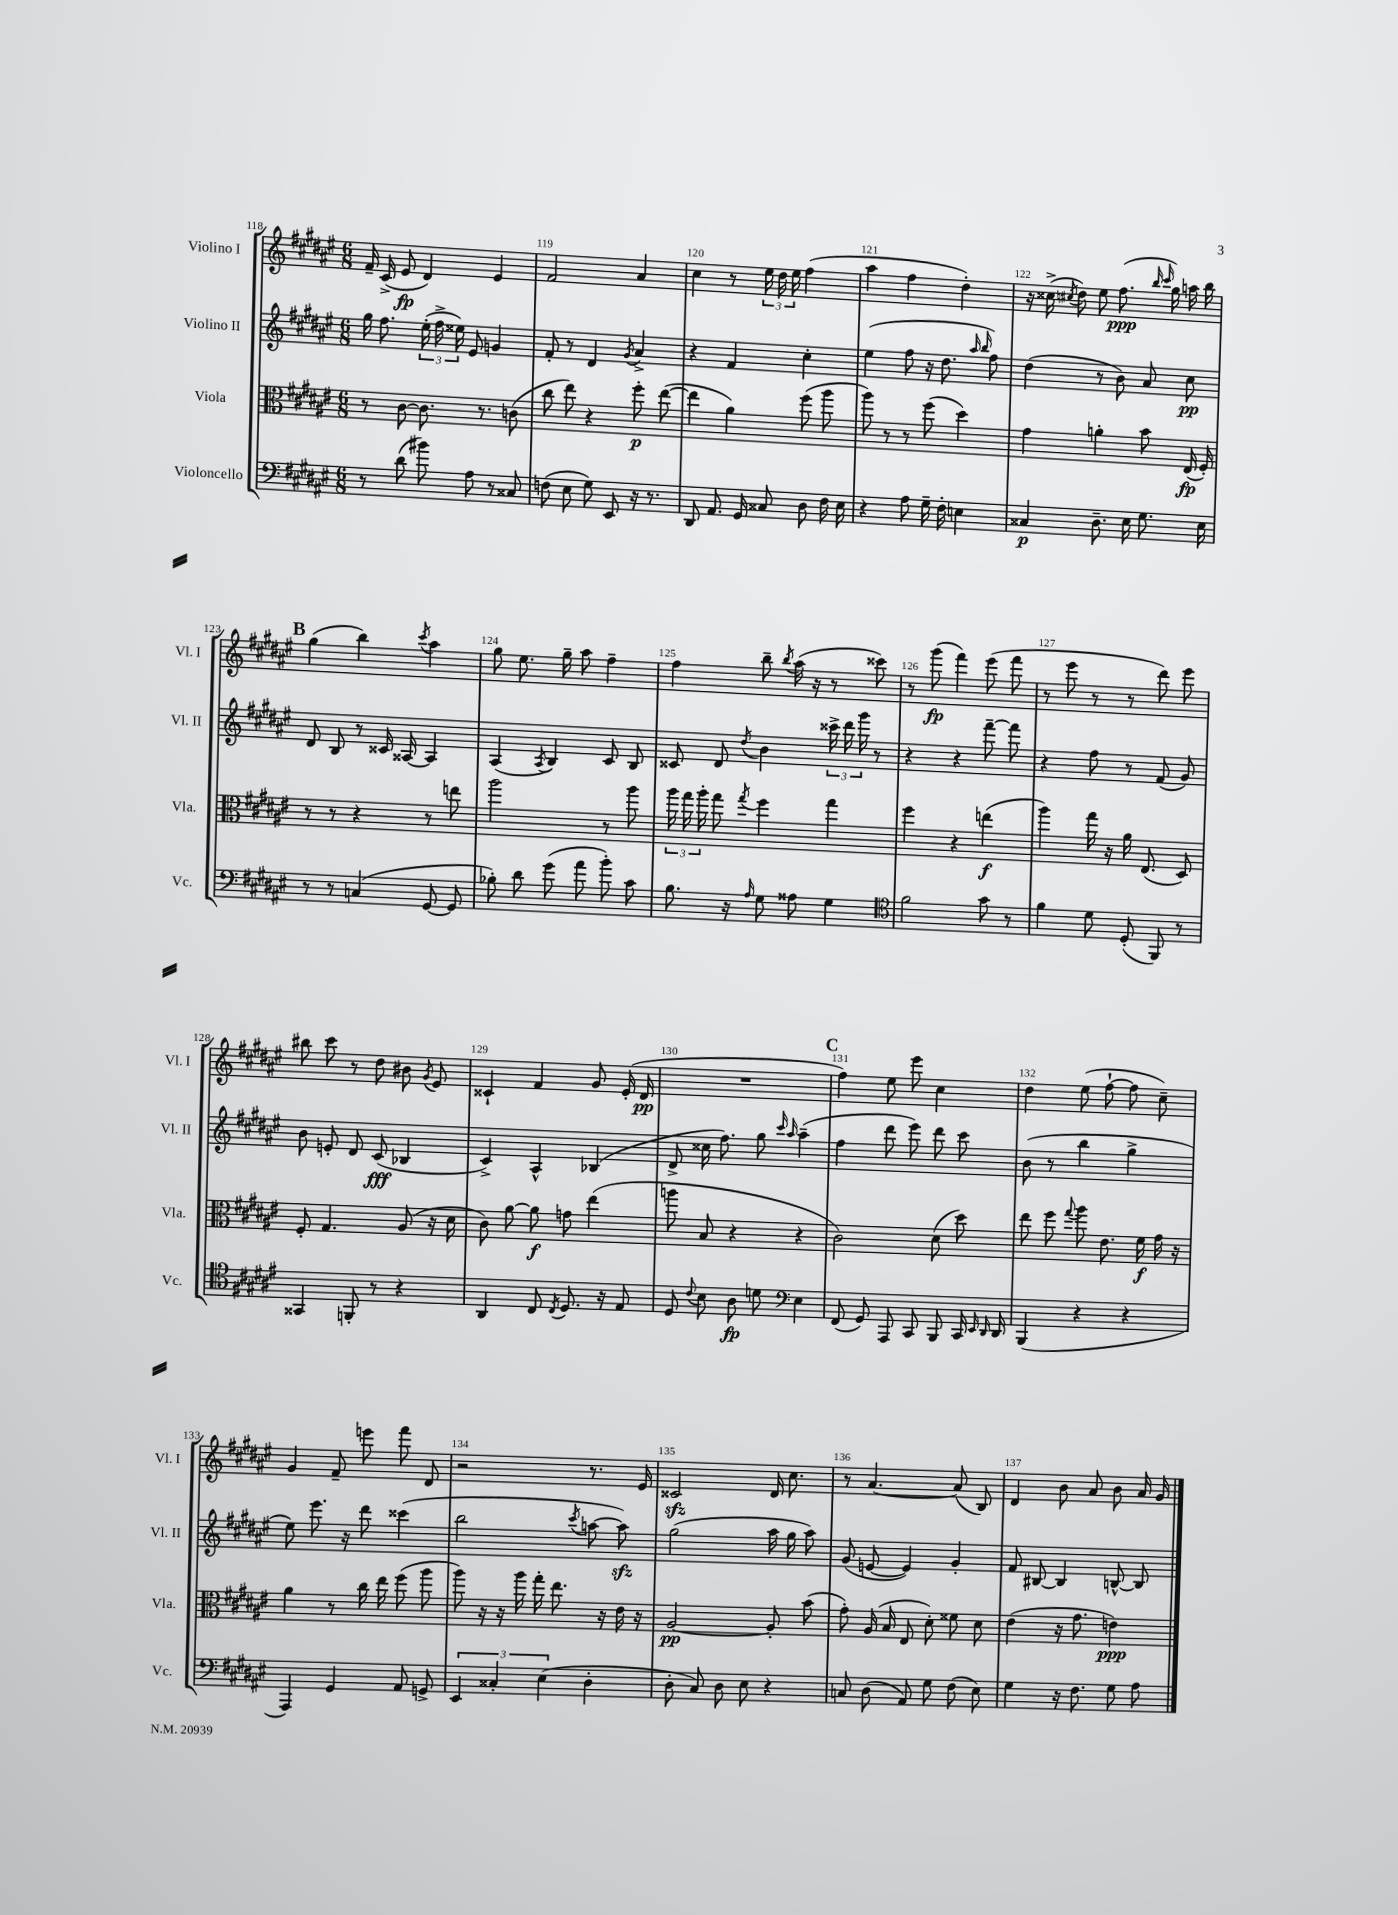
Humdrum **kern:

**kern	**dynam	**kern	**dynam	**kern	**dynam	**kern	**dynam
*part4	*part4	*part3	*part3	*part2	*part2	*part1	*part1
*staff4	*staff4	*staff3	*staff3	*staff2	*staff2	*staff1	*staff1
*I"Violoncello	*	*I"Viola	*	*I"Violino II	*	*I"Violino I	*
*I'Vc.	*	*I'Vla.	*	*I'Vl. II	*	*I'Vl. I	*
*clefF4	*	*clefC3	*	*clefG2	*	*clefG2	*
*k[f#c#g#d#a#e#]	*	*k[f#c#g#d#a#e#]	*	*k[f#c#g#d#a#e#]	*	*k[f#c#g#d#a#e#]	*
*M6/8	*	*M6/8	*	*M6/8	*	*M6/8	*
=118	=118	=118	=118	=118	=118	=118	=118
8r	.	8r	.	16gg#\	.	16f#~/	.
.	.	.	.	8.ff#\	.	(16c#^/	.
(8d#\	.	[8c#\	.	.	.	8e#/	fp
8b#X\)	.	8.c#\]	.	(24ee#'\	.	4d#/)	.
.	.	.	.	24ff#^\	.	.	.
.	.	.	.	24ee##X\)	.	.	.
8A#\	.	.	.	8e#/	.	.	.
.	.	8.r	.	.	.	.	.
8r	.	.	.	4gn/	.	4e#/	.
8C##X/	.	(8cn\	.	.	.	.	.
=119	=119	=119	=119	=119	=119	=119	=119
(8Fn\	.	8cc#\	.	8f#'/	.	2f#/	.
8E#\	.	8ee#\)	.	8r	.	.	.
8G#\)	.	4r	.	4d#/	.	.	.
8EE#/	.	.	.	.	.	.	.
.	.	.	.	8qg#/	.	.	.
16r	.	8ff#'\	p	4a#^/	.	4a#/	.
8.r	.	.	.	.	.	.	.
.	.	([8ee#\	.	.	.	.	.
=120	=120	=120	=120	=120	=120	=120	=120
8DD#/	.	4ee#\]	.	4r	.	4cc#\	.
8.AA#/	.	.	.	.	.	.	.
.	.	4a#\)	.	4f#/	.	8r	.
16GG#/	.	.	.	.	.	.	.
8C##X/	.	.	.	.	.	24ee#\	.
.	.	.	.	.	.	24dd#\	.
.	.	.	.	.	.	24ee#\	.
8D#\	.	(8ff#\	.	4cc#'\	.	(4ff#\	.
16F#\	.	8aa#\	.	.	.	.	.
16E#\	.	.	.	.	.	.	.
=121	=121	=121	=121	=121	=121	=121	=121
4r	.	8aa#\)	.	(4ee#\	.	4aa#\	.
.	.	8r	.	.	.	.	.
8A#\	.	8r	.	8ff#\	.	4ff#\	.
16G#~\	.	(8ff#\	.	16r	.	.	.
16F#'\	.	.	.	8.dd#\	.	.	.
4En\	.	4dd#\)	.	.	.	4dd#'\)	.
.	.	.	.	16qqaa#/	.	.	.
.	.	.	.	16qqbb/	.	.	.
.	.	.	.	8ff#\)	.	.	.
=122	=122	=122	=122	=122	=122	=122	=122
4C##X/	p	4g#\	.	(4dd#\	.	16r	.
.	.	.	.	.	.	(16cc##X^\	.
.	.	.	.	.	.	8qcc#X/	.
.	.	.	.	.	.	8dd#\)	.
8.D#~\	.	4an'\	.	8r	.	8ee#\	.
.	.	.	.	8b\)	.	(8.ff#\	ppp
16E#\	.	.	.	.	.	.	.
8.G#\	.	8b\	.	8a#/	.	.	.
.	.	.	.	.	.	16qqbb/	.
.	.	.	.	.	.	16qqccc#/	.
.	.	.	.	.	.	16gg#\)	.
.	.	(16E#/	fp	8cc#\	pp	16aan\	.
16E#\	.	16F#'/)	.	.	.	16bb\	.
!!LO:LB:g=z
!!LO:REH:place=s1:t=B
=123	=123	=123	=123	=123	=123	=123	=123
8r	.	8r	.	8d#/	.	(4gg#\	.
8r	.	8r	.	8B/	.	.	.
(4Cn/	.	4r	.	8r	.	4bb\)	.
.	.	.	.	16c##X/	.	.	.
.	.	.	.	[16A##X/	.	.	.
.	.	.	.	.	.	8qccc#/	.
[8GG#/	.	8r	.	4A##/]	.	4aa#\	.
8GG#/]	.	8een\	.	.	.	.	.
=124	=124	=124	=124	=124	=124	=124	=124
8B-X'\)	.	2aa#\	.	(4A#/	.	8gg#\	.
8d#\	.	.	.	.	.	8.ee#\	.
.	.	.	.	8qA#/	.	.	.
(8g#\	.	.	.	4B/)	.	.	.
.	.	.	.	.	.	16gg#~\	.
8a#\	.	.	.	.	.	8aa#\	.
8b'\)	.	8r	.	8c#/	.	4ff#~\	.
8c#\	.	8aa#\	.	8B/	.	.	.
=125	=125	=125	=125	=125	=125	=125	=125
8.B\	.	24aa#\	.	8c##X/	.	4ff#\	.
.	.	24gg#\	.	.	.	.	.
.	.	24aa#'\	.	.	.	.	.
.	.	8gg#\	.	8d#/	.	.	.
16r	.	.	.	.	.	.	.
16qqA#/	.	8qgg#/	.	8qdd#/	.	.	.
8G#\	.	4ff#\	.	4b\	.	8bb~\	.
.	.	.	.	.	.	8qbb/	.
8A##X\	.	.	.	.	.	(16aa#\	.
.	.	.	.	.	.	16r	.
4G#\	.	4gg#\	.	24ccc##X^\	.	8r	.
.	.	.	.	24ddd#\	.	.	.
.	.	.	.	24ggg#\	.	.	.
.	.	.	.	8r	.	8ccc##X\)	.
=126	=126	=126	=126	=126	=126	=126	=126
*clefC4	*	*	*	*	*	*	*
2f#\	.	4ff#\	.	4r	.	8r	.
.	.	.	.	.	.	(8ggg#\	fp
.	.	4r	.	4r	.	4fff#\)	.
8g#\	.	(4een\	f	[8fff#~\	.	(8eee#\	.
8r	.	.	.	8fff#\]	.	8fff#\	.
=127	=127	=127	=127	=127	=127	=127	=127
4f#\	.	4aa#\)	.	4r	.	8r	.
.	.	.	.	.	.	8eee#\	.
8d#\	.	16gg#\	.	8ff#\	.	8r	.
.	.	16r	.	.	.	.	.
(8D#'/	.	16a#\	.	8r	.	8r	.
.	.	(8.E#/	.	.	.	.	.
8FF#/)	.	.	.	(8f#/	.	8ddd#\)	.
8r	.	8D#/)	.	8g#/)	.	8eee#\	.
!!LO:LB:g=z
=128	=128	=128	=128	=128	=128	=128	=128
4GG##X/	.	8F#'/	.	8b\	.	8bb#X\	.
.	.	4.G#/	.	8en'/	.	8ccc#\	.
8FFn'/	.	.	.	8d#/	.	8r	.
8r	.	.	.	(8c#/	fff	8dd#\	.
4r	.	(8A#/	.	4B-X/	.	8b#X\	.
.	.	.	.	.	.	8qg#/	.
.	.	16r	.	.	.	8e#/	.
.	.	16d#\	.	.	.	.	.
=129	=129	=129	=129	=129	=129	=129	=129
4AA#/	.	8c#\)	.	4c#^/)	.	4c##X`/	.
.	.	[8a#\	.	.	.	.	.
8C#/	.	8a#\]	f	4A#^^/	.	4f#/	.
8qC#/	.	.	.	.	.	.	.
8.D#/	.	8gn\	.	.	.	.	.
.	.	(4ee#\	.	(4B-X/	.	8g#/	.
16r	.	.	.	.	.	.	.
8E#/	.	.	.	.	.	(16e#'/	.
.	.	.	.	.	.	16d#/	pp
=130	=130	=130	=130	=130	=130	=130	=130
8D#/	.	8aan\	.	8d#^/	.	2.r	.
8qqc#/	.	.	.	.	.	.	.
8B\	.	8B/	.	16cc##X\	.	.	.
.	.	.	.	8.ff#\)	.	.	.
8A#\	fp	4r	.	.	.	.	.
8dn\	.	.	.	8gg#\	.	.	.
*clefF4	*	*	*	*	*	*	*
.	.	.	.	16qqccc#/	.	.	.
.	.	.	.	16qqaa#/	.	.	.
4E#\	.	4r	.	(4aa#~\	.	.	.
!!LO:REH:place=s1:t=C
=131	=131	=131	=131	=131	=131	=131	=131
(8FF#/	.	2c#\)	.	4ff#\	.	4ff#\)	.
8GG#/)	.	.	.	.	.	.	.
8AAA#/	.	.	.	8ddd#\	.	8ee#\	.
8CC#/	.	.	.	8eee#\)	.	8eee#\	.
8BBB/	.	(8d#\	.	8ddd#\	.	4cc#\	.
16CC#/	.	8dd#\)	.	8ccc#\	.	.	.
16qqEE#/	.	.	.	.	.	.	.
16qqDD#/	.	.	.	.	.	.	.
16DD#/	.	.	.	.	.	.	.
=132	=132	=132	=132	=132	=132	=132	=132
(4BBB/	.	8ee#\	.	(8b\	.	4dd#\	.
.	.	8ff#\	.	8r	.	.	.
.	.	8qqgg#/	.	.	.	.	.
4r	.	8aa#\	.	4bb\	.	(8ee#\	.
.	.	8.e#\	.	.	.	[8ff#`\	.
4r	.	.	.	4gg#^\	.	8ff#\]	.
.	.	16f#\	f	.	.	.	.
.	.	16g#\	.	.	.	8cc#~\)	.
.	.	16r	.	.	.	.	.
!!LO:LB:g=z
=133	=133	=133	=133	=133	=133	=133	=133
4AAA#/)	.	4a#\	.	8ee#\)	.	4g#/	.
.	.	.	.	8.eee#\	.	.	.
4GG#/	.	8r	.	.	.	8f#~/	.
.	.	.	.	16r	.	.	.
.	.	16cc#\	.	8ddd#\	.	8eeen\	.
.	.	16ee#\	.	.	.	.	.
8AA#/	.	(8ff#\	.	(4ccc##X\	.	8fff#\	.
8GGn^/	.	8aa#\	.	.	.	8d#/	.
=134	=134	=134	=134	=134	=134	=134	=134
6EE#/	.	8aa#\)	.	2bb\	.	2r	.
.	.	16r	.	.	.	.	.
6C##X'/	.	.	.	.	.	.	.
.	.	16r	.	.	.	.	.
.	.	16aa#\	.	.	.	.	.
.	.	16gg#'\	.	.	.	.	.
(6E#\	.	.	.	.	.	.	.
.	.	8.ee#\	.	.	.	.	.
.	.	.	.	8qccc#/	.	.	.
4D#'\	.	.	.	[8aan\	.	8.r	.
.	.	16r	.	.	.	.	.
.	.	16e#\	.	8aazz\])	.	.	.
.	.	16r	.	.	.	16e#/	.
=135	=135	=135	=135	=135	=135	=135	=135
8D#'\	.	[2A#/	pp	(2gg#\	.	2c##Xzz/	.
8C#/)	.	.	.	.	.	.	.
8D#\	.	.	.	.	.	.	.
8E#\	.	.	.	.	.	.	.
4r	.	8A#'/]	.	16aa#\	.	16d#/	.
.	.	.	.	16gg#\	.	8.cc#\	.
.	.	(8b\	.	8aa#\)	.	.	.
=136	=136	=136	=136	=136	=136	=136	=136
8Cn/	.	8g#'\)	.	(8g#/	.	8r	.
(8D#\	.	(16A#/	.	[8en/	.	[4.a#/	.
.	.	16B/	.	.	.	.	.
8AA#/)	.	8E#/	.	4e/])	.	.	.
8G#\	.	8d#'\)	.	.	.	.	.
(8F#\	.	8f##X\	.	4g#'/	.	(8a#/]	.
8E#\)	.	8d#\	.	.	.	8B/)	.
=137	=137	=137	=137	=137	=137	=137	=137
4G#\	.	(4e#\	.	8f#/	.	4d#/	.
.	.	.	.	[8B#X/	.	.	.
16r	.	16r	.	4B#/]	.	8b\	.
8.F#\	.	8.g#\	.	.	.	.	.
.	.	.	.	.	.	8a#/	.
8G#\	.	4en\)	ppp	[8Bn^^/	.	8b\	.
8A#\	.	.	.	8B/]	.	16a#/	.
.	.	.	.	.	.	16g#/	.
==	==	==	==	==	==	==	==
*-	*-	*-	*-	*-	*-	*-	*-
